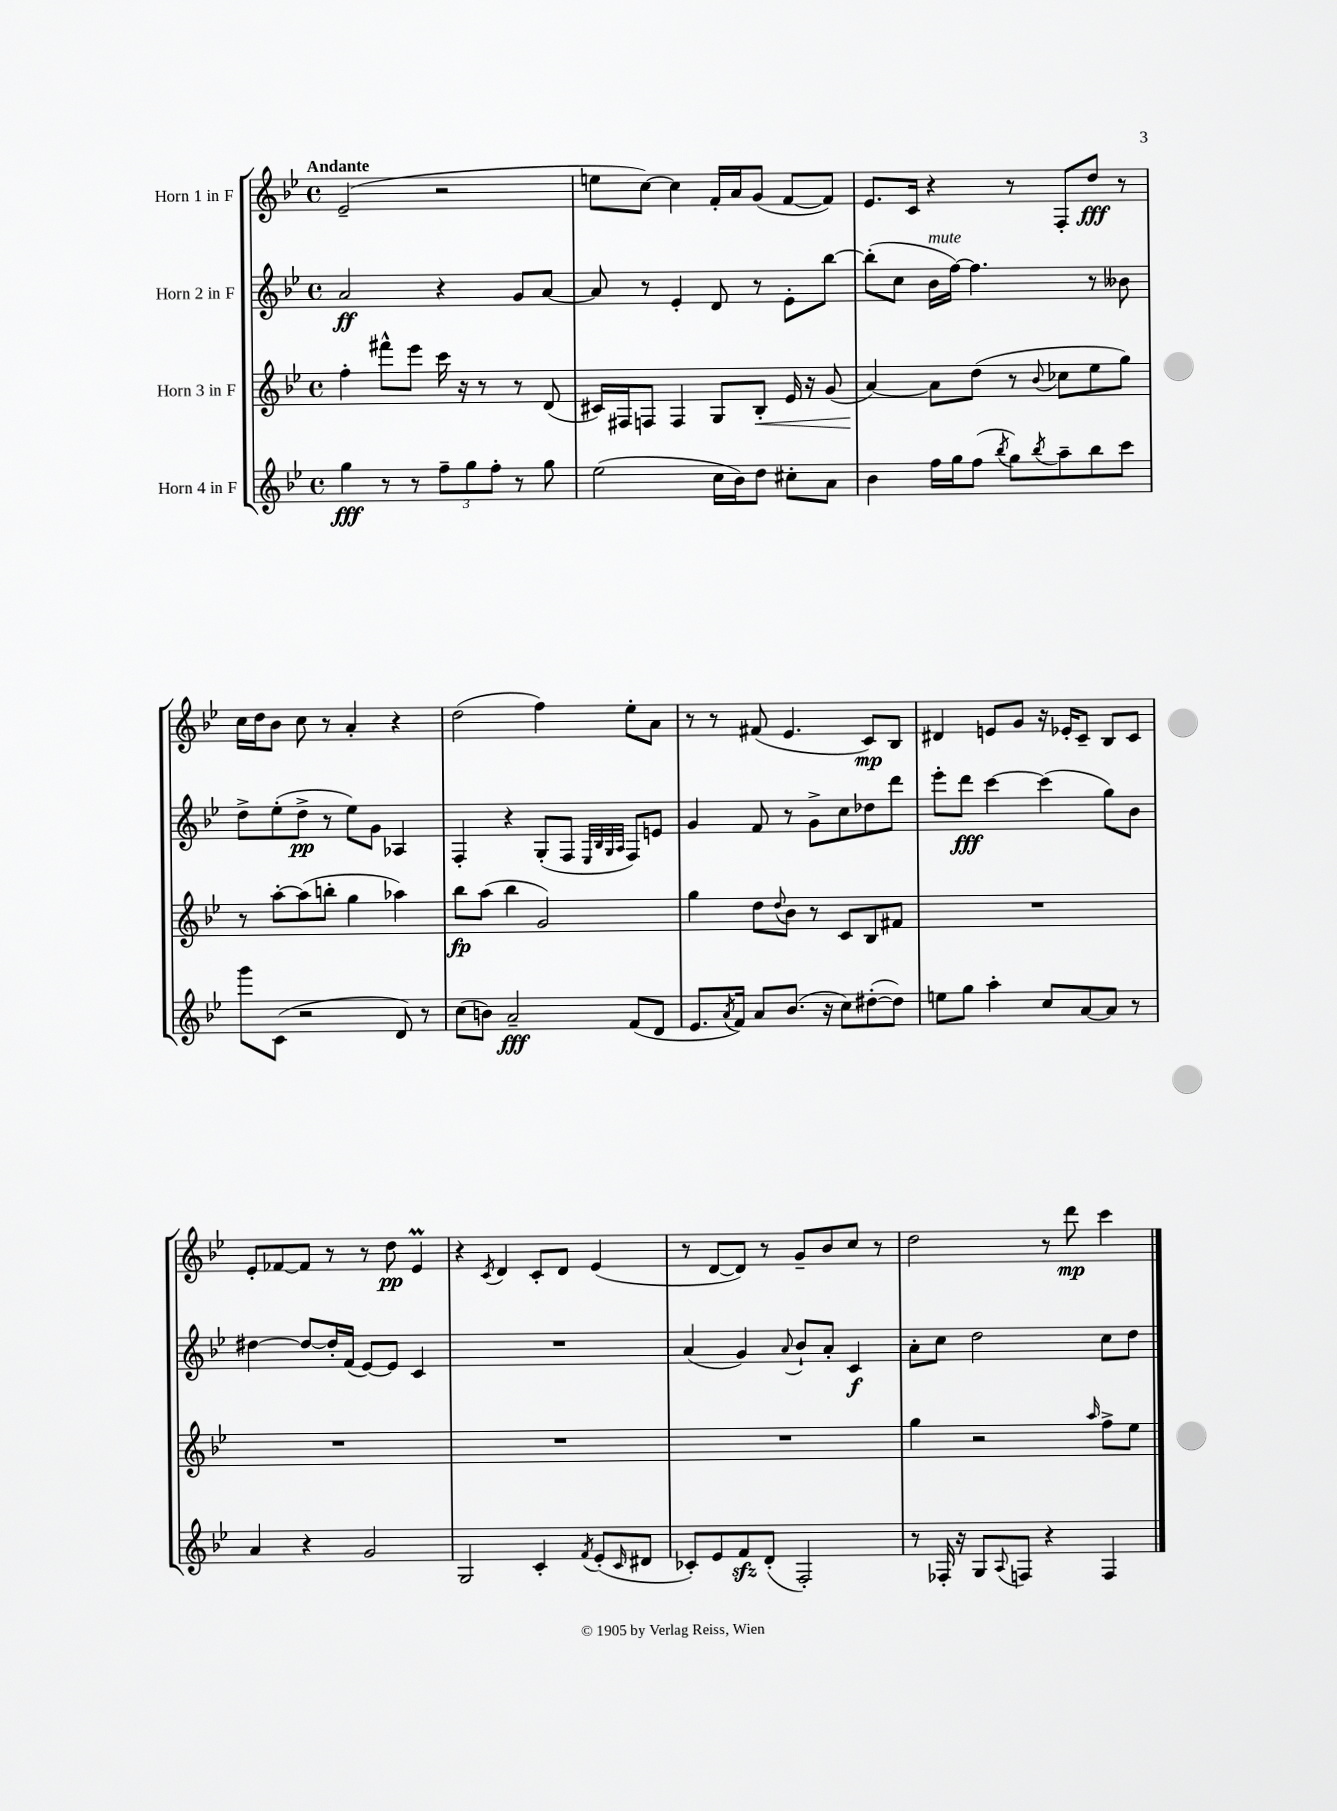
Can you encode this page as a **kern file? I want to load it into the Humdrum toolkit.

**kern	**kern	**kern	**kern
*staff4	*staff3	*staff2	*staff1
*clefG2	*clefG2	*clefG2	*clefG2
*k[b-e-]	*k[b-e-]	*k[b-e-]	*k[b-e-]
*M4/4	*M4/4	*M4/4	*M4/4
*met(c)	*met(c)	*met(c)	*met(c)
4gg	4ff'	2a	(2e-~
8r	8fff#^^	.	.
8r	8eee-	.	.
12ff~	16ccc	4r	2r
.	16r	.	.
12gg	.	.	.
.	8r	.	.
12ff'	.	.	.
8r	8r	8g	.
8gg	(8d	[8a	.
=	=	=	=
(2ee-	16c#)	8a]	8ee
.	16F#	.	.
.	8F	8r	[8cc)
.	4F	4e-'	4cc]
16cc	8G	8d	16f'
16b-)	.	.	16a
8dd	8B-'	8r	(8g
8cc#'	16e-	8e-'	[8f
.	16r	.	.
8a	(8g	[8bb-	8f])
=	=	=	=
4b-	[4a)	(8bb-']	8.e-
.	.	8cc	.
.	.	.	16c
16ff	8a]	16b-	4r
16gg	.	[16ff)	.
(8ff	(8dd	4.ff]	.
8qbb-	.	.	.
8gg)	8r	.	8r
8qbb-	8qqb-	.	.
8aa~	8cc-	.	8F'
8bb-	8ee-	8r	8dd
8ccc	8gg)	8b--	8r
=	=	=	=
8ggg	8r	8dd^	16cc
.	.	.	16dd
(8c	[8aa'	(8ee-'	8b-
2r	(8aa]	8dd^	8cc
.	8bb'	8r	8r
.	4gg	8ee-)	4a'
.	.	8g	.
8d)	4aa-)	4A-	4r
8r	.	.	.
=	=	=	=
(8cc	8bb-	4F'	(2dd
8b)	(8aa	.	.
2a~	4bb-	4r	.
.	2g)	(8G'	4ff)
.	.	8F	.
.	.	32qqE-	.
.	.	32qqB-	.
.	.	32qqG	.
.	.	32qqA	.
(8f	.	8F)	8ee-'
8d	.	8e	8a
=	=	=	=
8.e-	4gg	4g	8r
.	.	.	8r
8qa	.	.	.
16f)	.	.	.
8a	8dd	8f	(8f#
.	8qqdd	.	.
(8.b-	8b-	8r	4.e-
.	8r	8g^	.
16r	.	.	.
8cc)	8c	8cc	.
([8dd#'	8B-	8dd-	8c)
8dd#])	8f#	8ddd	8B-
=	=	=	=
8ee	1r	8eee-'	4d#
8gg	.	8ddd	.
4aa'	.	[4ccc	8e
.	.	.	8g
8cc	.	(4ccc]	16r
.	.	.	16e-'
[8a	.	.	8c~
8a]	.	8gg)	8B-
8r	.	8b-	8c
=	=	=	=
4a	1r	[4dd#	8e-'
.	.	.	[8f-
4r	.	8dd#_	8f-]
.	.	16dd#']	8r
.	.	(16f	.
2g	.	[8e-)	8r
.	.	8e-]	8dd
.	.	4c	4e-
=	=	=	=
2G	1r	1r	4r
.	.	.	8qc
.	.	.	4d
4c'	.	.	8c'
.	.	.	8d
8qf	.	.	.
(8e-'	.	.	(4e-
16qqc	.	.	.
8d#	.	.	.
=	=	=	=
8c-')	1r	(4a	8r
8e-	.	.	[8d
8f	.	4g)	8d])
(8d'	.	.	8r
.	.	8qqa	.
2F')	.	8b-`	8g~
.	.	8a'	8b-
.	.	4c	8cc
.	.	.	8r
=	=	=	=
8r	4gg	8a'	2dd
16F-'	.	8cc	.
16r	.	.	.
8G	2r	2dd	.
8qqA	.	.	.
8F	.	.	.
4r	.	.	8r
.	.	.	8ddd
.	16qqaa	.	.
4F	8ff^	8cc	4ccc
.	8ee-	8dd	.
==	==	==	==
*-	*-	*-	*-
